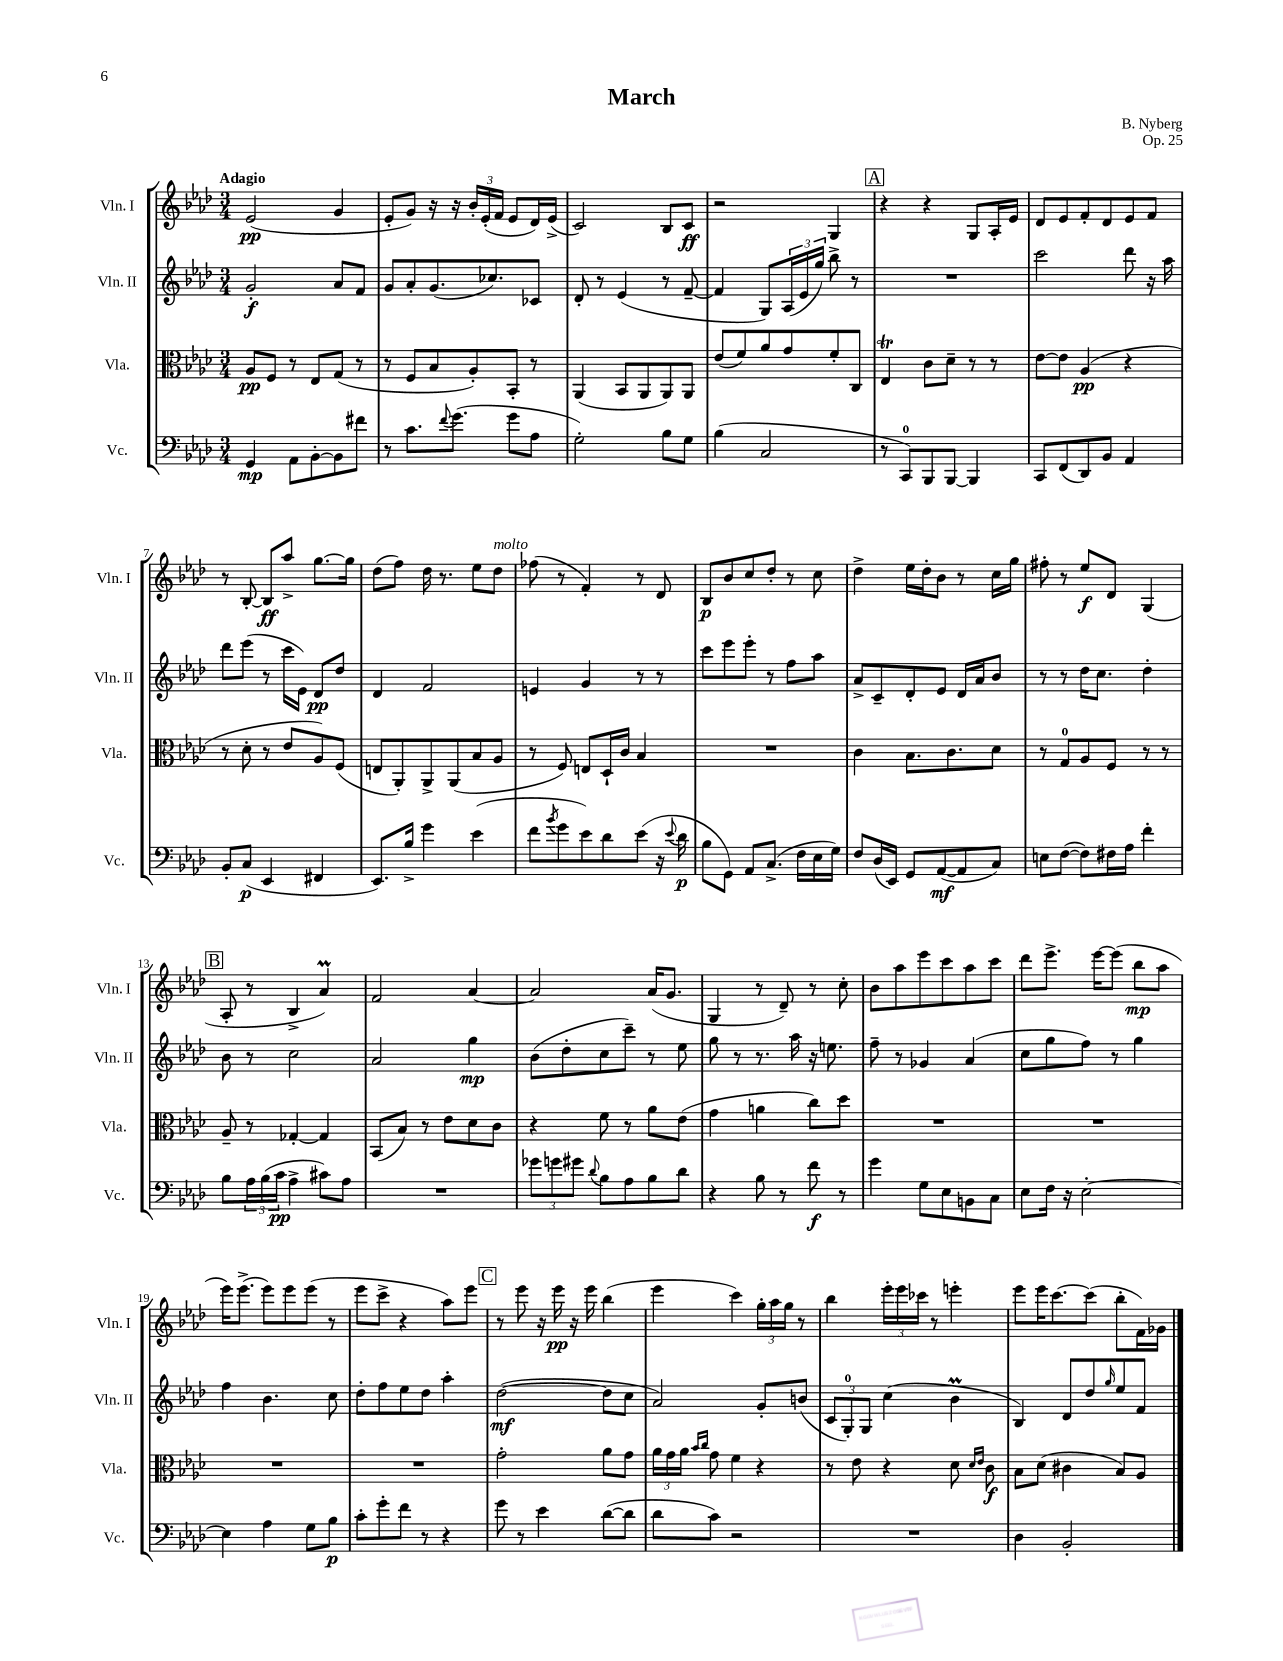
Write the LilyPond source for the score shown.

\header { title = "March" composer = "B. Nyberg" opus = "Op. 25" }
<<
\new StaffGroup <<
\new Staff = "s0" \with { instrumentName = "Vln. I" shortInstrumentName = "Vln. I" } {
    \clef treble \key aes \major \numericTimeSignature \time 3/4 \tempo "Adagio"
    ees'2\pp( g'4 |
    ees'8-. g'8) r16 r16 \tuplet 3/2 { bes'16-. ees'16-.( f'16 } ees'8 des'16) ees'16->( |
    c'2) bes8 c'8\ff |
    r2 g4 |
    \mark \markup { \box "A" } r4 r4 g8 aes16-. ees'16 |
    des'8 ees'8 f'8-. des'8 ees'8 f'8 |
    r8 bes8~-. bes8\ff aes''8-> g''8.~ g''16 |
    des''8( f''8) des''16 r8. ees''8 des''8^\markup { \italic "molto" } |
    fes''8( r8 f'4-.) r8 des'8 |
    bes8\p bes'8 c''8 des''8-. r8 c''8 |
    des''4-> ees''16 des''16-. bes'8 r8 c''16 g''16 |
    fis''8-. r8 ees''8\f des'8 g4( |
    \mark \markup { \box "B" } aes8-. r8 bes4-> aes'4\prall) |
    f'2 aes'4~ |
    aes'2 aes'16( g'8. |
    g4 r8 des'8--) r8 c''8-. |
    bes'8 aes''8 ees'''8 c'''8 aes''8 c'''8 |
    des'''8 ees'''8.-> ees'''16~ ees'''8( bes''8\mp aes''8 |
    ees'''16) ees'''8.->( ees'''8) ees'''8 ees'''8( r8 |
    ees'''8 c'''8-> r4 aes''8) ees'''8 |
    \mark \markup { \box "C" } r8 ees'''8 r16 ees'''16\pp r16 ees'''16 bes''4( |
    ees'''4 c'''4) \tuplet 3/2 { g''16-. aes''16 g''16 } r8 |
    bes''4 \tuplet 3/2 { ees'''16-. ees'''16 ces'''16 } r8 e'''4-. |
    ees'''8 ees'''16 c'''8.~ c'''8( bes''8-. f'16) ges'16 \bar "|." |
}
\new Staff = "s1" \with { instrumentName = "Vln. II" shortInstrumentName = "Vln. II" } {
    \clef treble \key aes \major \numericTimeSignature \time 3/4
    g'2-.\f aes'8 f'8 |
    g'8 aes'8-. g'8.( ces''8.) ces'8 |
    des'8-. r8 ees'4( r8 f'8~-- |
    f'4 g8) \tuplet 3/2 { aes16( ees'16 g''16) } bes''8-> r8 |
    \mark \markup { \box "A" } R2. |
    c'''2 des'''8 r16 aes''16 |
    des'''8 ees'''8( r8 c'''16 ees'16) des'8\pp des''8 |
    des'4 f'2 |
    e'4 g'4 r8 r8 |
    c'''8 ees'''8 ees'''8-. r8 f''8 aes''8 |
    aes'8-> c'8-- des'8-. ees'8 des'16 aes'16 bes'8 |
    r8 r8 des''16 c''8. des''4-. |
    \mark \markup { \box "B" } bes'8 r8 c''2 |
    aes'2 g''4\mp |
    bes'8( des''8-. c''8 c'''8--) r8 ees''8 |
    g''8 r8 r8. aes''16 r16 e''8. |
    f''8-- r8 ges'4 aes'4( |
    c''8 g''8 f''8) r8 g''4 |
    f''4 bes'4. c''8 |
    des''8-. f''8 ees''8 des''8 aes''4-. |
    \mark \markup { \box "C" } des''2~\mf( des''8 c''8 |
    aes'2) g'8-. b'8( |
    \tuplet 3/2 { c'8 g8-0-.) g8 } c''4( bes'4\prall |
    bes4) des'8 des''8 \grace { g''16 } ees''8 f'8 \bar "|." |
}
\new Staff = "s2" \with { instrumentName = "Vla." shortInstrumentName = "Vla." } {
    \clef alto \key aes \major \numericTimeSignature \time 3/4
    aes8\pp f8 r8 ees8 g8( r8 |
    r8 f8 bes8 aes8-.) bes,8-. r8 |
    aes,4( bes,8 aes,8 aes,8) aes,8 |
    ees'8( f'8) aes'8 g'8 f'8-. c8 |
    \mark \markup { \box "A" } ees4\trill c'8 des'8-- r8 r8 |
    ees'8~ ees'8 aes4\pp( r4 |
    r8 des'8-. r8 ees'8 aes8) f8( |
    e8 aes,8-.) aes,8-> aes,8( bes8 aes8 |
    r8 f8) e8 des16-! c'16 bes4 |
    R2. |
    c'4 bes8. c'8. des'8 |
    r8 g8-0 aes8 f8 r8 r8 |
    \mark \markup { \box "B" } aes8-- r8 ges4~-. ges4 |
    bes,8( bes8) r8 ees'8 des'8 c'8 |
    r4 f'8 r8 aes'8 ees'8( |
    g'4 a'4 c''8) des''8 |
    R2. |
    R2. |
    R2. |
    R2. |
    \mark \markup { \box "C" } g'2-. aes'8 g'8 |
    \tuplet 3/2 { aes'16 g'16 aes'16 } \grace { bes'16 c''16 } g'8 f'4 r4 |
    r8 ees'8 r4 des'8 \grace { des'16 ees'16 } c'8\f |
    bes8 des'8( cis'4 bes8) aes8 \bar "|." |
}
\new Staff = "s3" \with { instrumentName = "Vc." shortInstrumentName = "Vc." } {
    \clef bass \key aes \major \numericTimeSignature \time 3/4
    g,4\mp aes,8 bes,8~-. bes,8 fis'8 |
    r8 c'8. \appoggiatura { f'8 } g'8.( g'8 aes8 |
    g2-.) bes8 g8 |
    bes4( c2 |
    \mark \markup { \box "A" } r8 c,8-0) bes,,8 bes,,8~ bes,,4 |
    c,8 f,8( des,8) bes,8 aes,4 |
    bes,8-. c8\p( ees,4 fis,4 |
    ees,8.) bes16-> g'4 ees'4( |
    f'8 \acciaccatura { bes'8 } g'8 ees'8) des'8 ees'8( r16 \appoggiatura { ees'8 } des'16\p |
    bes8 g,8) aes,8 c8.->( f16 ees16 g16) |
    f8 des16( ees,16) g,8 aes,8~\mf( aes,8 c8) |
    e8 f8~( f8) fis16 aes16 f'4-. |
    \mark \markup { \box "B" } bes8 \tuplet 3/2 { aes16 bes16( c'16\pp } aes4-> cis'8) aes8 |
    R2. |
    \tuplet 3/2 { ges'8 g'8 gis'8 } \appoggiatura { des'8 } bes8 aes8 bes8 des'8 |
    r4 bes8 r8 f'8\f r8 |
    g'4 g8 ees8 b,8 c8 |
    ees8 f16 r16 ees2~-. |
    ees4 aes4 g8 bes8\p |
    c'8-. g'8-. f'8 r8 r4 |
    \mark \markup { \box "C" } g'8 r8 ees'4 des'8~( des'8 |
    des'8 c'8) r2 |
    R2. |
    des4 bes,2-. \bar "|." |
}
>>
>>
